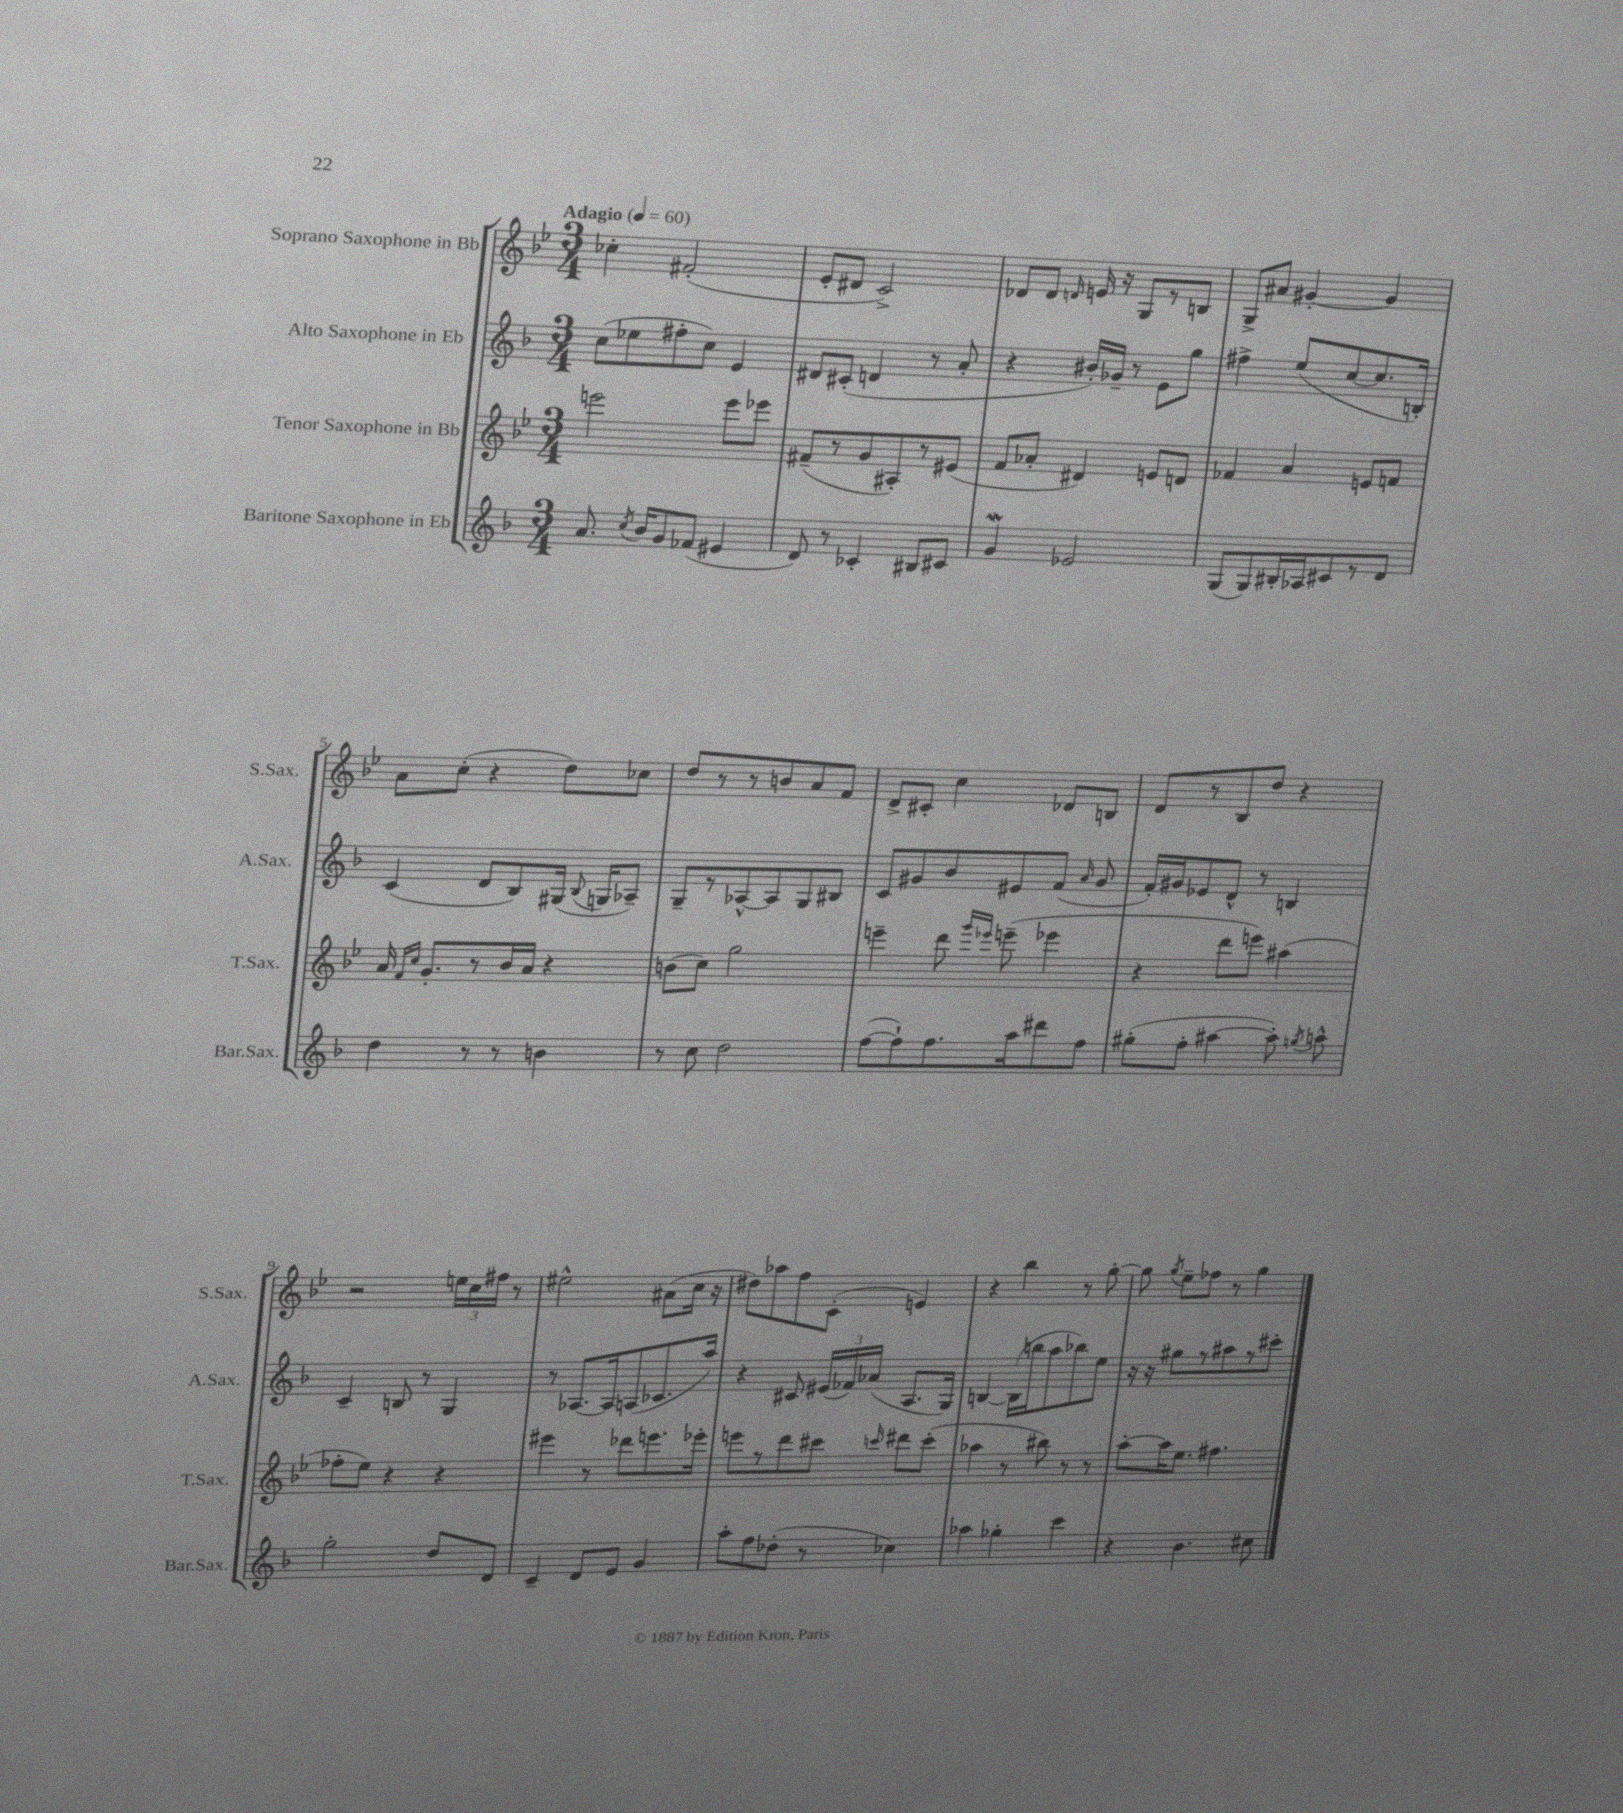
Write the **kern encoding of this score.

**kern	**kern	**kern	**kern
*part4	*part3	*part2	*part1
*staff4	*staff3	*staff2	*staff1
*I"Baritone Saxophone in Eb	*I"Tenor Saxophone in Bb	*I"Alto Saxophone in Eb	*I"Soprano Saxophone in Bb
*I'Bar.Sax.	*I'T.Sax.	*I'A.Sax.	*I'S.Sax.
*clefG2	*clefG2	*clefG2	*clefG2
*k[b-]	*k[b-e-]	*k[b-]	*k[b-e-]
*M3/4	*M3/4	*M3/4	*M3/4
*MM60	*MM60	*MM60	*MM60
=1	=1	=1	=1
!	!	!	!LO:TX:a:B:t=Adagio
8.a/	2eeen\	(8cc\L	4cc-X'\
.	.	8ee-X\	.
8qcc/	.	.	.
16b-/KL	.	.	.
8g/	.	8ff#X'\	(2f#X'/
(8f-X/J	.	8cc\J)	.
4e#X/	8eee\L	4e/	.
.	8eee-X\J	.	.
=2	=2	=2	=2
8d/)	(8f#X~/L	8d#X/L	8e-'/L
8r	8r	(8c#X'/J	8d#X/J
4c-X'/	8g/	4dn/	2c^/)
.	8A#X'/)	.	.
8B#X/L	8r	8r	.
8c#X/J	(8e#X/J	8a'/	.
=3	=3	=3	=3
4gW/	8f/L	4r	8d-X/L
.	8a-X'/J	.	8d-/J
.	.	.	16qqdn/
2e-X/	4d#X/)	16b#X'/LL)	16en/
.	.	16g-X~/JJ	16r
.	.	8r	8G/L
.	8en/L	8e\L	8r
.	8dn/J	8gg\J	8Bn/J
=4	=4	=4	=4
(8G/L	4f-X/	4ff#X^\	8G^/L
8G/)	.	.	8a#X/J
16B#X'/L	4a/	(8ee/L	[4g#X'/
16A-X/J	.	.	.
8c#X/	.	[8cc/	.
8r	8en/L	8.cc/]	4g#/]
8d/J	8fn/J	.	.
.	.	16Bn'/Jk)	.
!!LO:LB:g=z
=5	=5	=5	=5
4dd\	16a/	(4c/	8a\L
.	16qqf/LL	.	.
.	16qqcc/JJ	.	.
.	8.g'/L	.	.
.	.	.	(8cc'\J
8r	8r	8d/L	4r
8r	16b-/L	8B-/)	.
.	16a/JJ	.	.
4bn\	4r	(16G#X/Jk	8dd\L)
.	.	8qqB-/	.
.	.	16Gn/KL	.
.	.	8A-X~/J)	8cc-X\J
=6	=6	=6	=6
8r	(8bn\L	8G~/L	8dd/L
8cc\	8cc\J)	8r	8r
2dd\	2gg\	[8A-X^^/	8r
.	.	8A-/]	8bn/
.	.	8G/	8a/
.	.	8B#X/J	8f/J
=7	=7	=7	=7
([8ff\L	4eeen~\	8c/L	8d^/L
8ff`\])	.	8g#X/	8c#X'/J
8.ff\	8ddd\	8b-/	4cc\
.	16qqggg/LL	.	.
.	16qqeee-X/JJ	.	.
.	(8eeen~\	8e#X/	.
16aa\k	.	.	.
8ddd#X\	4eee-X\	(8f/J	8d-X/L
.	.	16qqa/	.
8ff\J	.	8g#/	8Bn/J
=8	=8	=8	=8
(8gg#X'\L	4r	16f'/LL)	8d/L
.	.	16g#X/J	.
8ff'\J	.	8e-X/	8r
[4aa#X\	8ddd\L	8d^^/J	8B-/
.	8eeen\J)	8r	8dd/J
8aa#'\])	(4aa#X\	4Bn/	4r
8qggn/	.	.	.
8aan^^\	.	.	.
!!LO:LB:g=z
=9	=9	=9	=9
2gg'\	8ff-X'\L	4c~/	2r
.	8ee-\J)	.	.
.	4r	8Bn/	.
.	.	8r	.
8dd/L	4r	4G/	24een\LL
.	.	.	24cc\
.	.	.	24ff#X\JJ
8d/J	.	.	8r
=10	=10	=10	=10
4c~/	4eee#X\	8r	2ee#X^^\
.	.	[8.A-X/L	.
8d/L	8r	.	.
.	.	16A-/k]	.
8e/J	8ddd-X\L	(8An/	.
4g/	8.eeen\	8.c-X/	(8a#X\L
.	.	.	16cc\Jk
.	16eee-X'\Jk	16aa/Jk)	16r
=11	=11	=11	=11
8aa'\L	8eeen\L	4r	8dd#X\L)
8ff\	8r	.	8aa-X\
(8dd-X'\J	8ddd\	8c#X/	8ff\
8r	8ccc#X\J	(24e#X/LL	(8c'\J
.	.	24f-X/)	.
.	.	(24a-X/JJ	.
.	16qqcccn/	.	.
4cc-X\)	8ddd#X\L	8.A/L	4en/)
.	(8ccc'\J	.	.
.	.	16G/Jk)	.
=12	=12	=12	=12
4aa-X\	4aa-X\	[4Bn/	4r
4gg-X'\	8r	(16B\LL]	4bb-\
.	.	16bbn\J	.
.	8bb#X\)	8aa\	.
4ccc\	8r	8bb-X\)	8r
.	8r	8ee\J	[8gg'\
=13	=13	=13	=13
4r	[8aa'\L	16r	8gg\]
.	.	16r	.
.	.	.	8qgg/
.	16aa\K]	8gg#X\L	8ee-~\L
.	8.ee-\J	.	.
4.b-\	.	8r	8ff-X\J
.	4.ff#X\	8aa#X\	8r
.	.	8r	4gg\
8cc#X\	.	8ccc#X'\J	.
==	==	==	==
*-	*-	*-	*-
